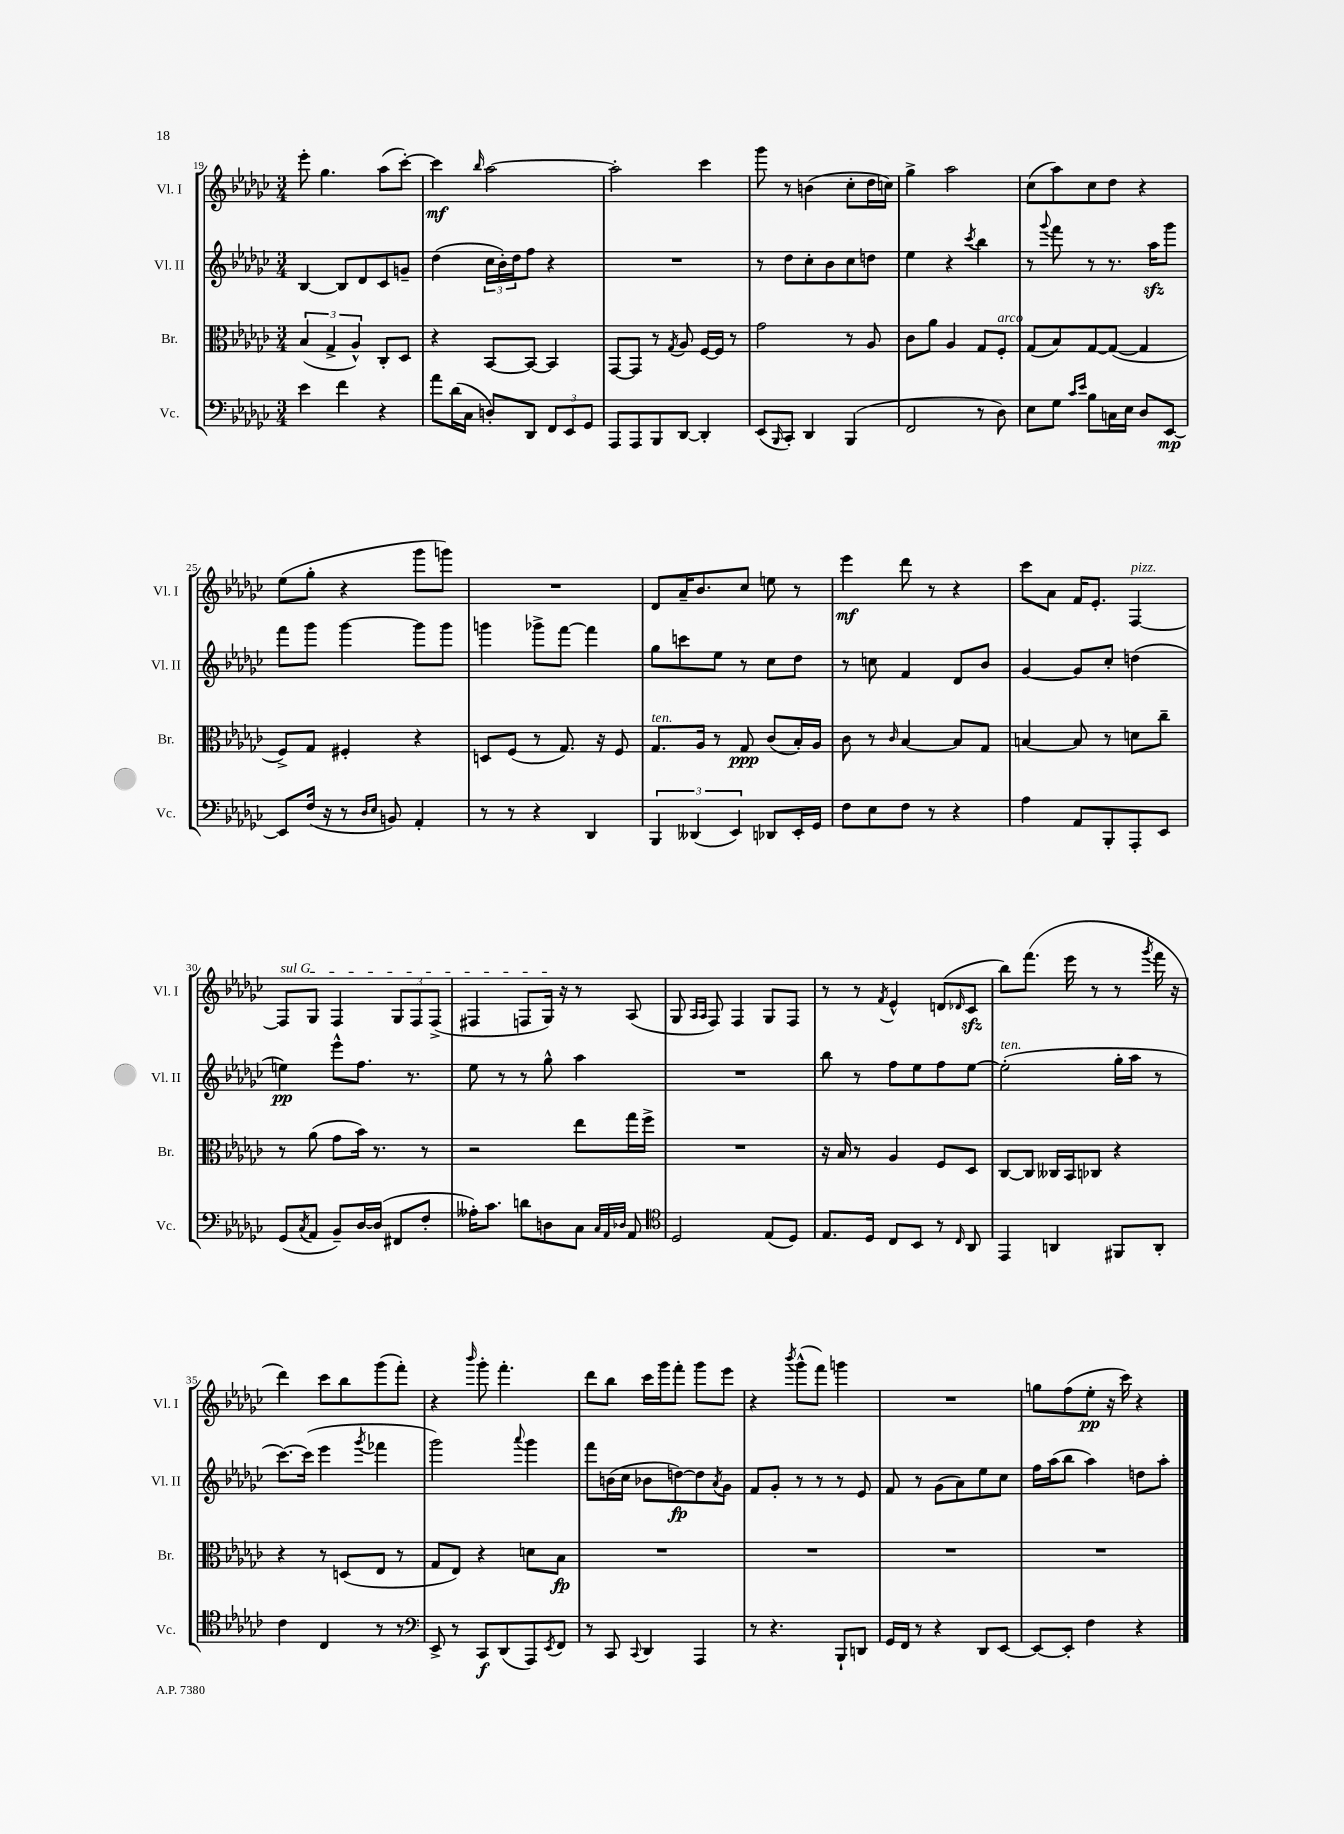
<<
\new StaffGroup <<
\new Staff = "s0" \with { instrumentName = "Vl. I" shortInstrumentName = "Vl. I" } {
    \clef treble \key ges \major \numericTimeSignature \time 3/4
    ees'''8-. ges''4. aes''8( ces'''8~-.) |
    ces'''4\mf \grace { bes''16 } aes''2~ |
    aes''2-. ces'''4 |
    ges'''8 r8 b'4( ces''8-. des''16 c''16) |
    ges''4-> aes''2 |
    ces''8( aes''8) ces''8 des''8 r4 |
    ees''8( ges''8-. r4 ges'''8 g'''8) |
    R2. |
    des'8 aes'16-- bes'8. ces''8 e''8 r8 |
    ees'''4\mf des'''8 r8 r4 |
    ces'''8 aes'8 f'16 ees'8.-. f4~^\markup { \italic "pizz." } |
    \once \override TextSpanner.bound-details.left.text = \markup { \italic "sul G" } f8\startTextSpan ges8 f4 \tuplet 3/2 { ges8 f8 f8->( } |
    fis4 f8 ges16\stopTextSpan) r16 r8 aes8( |
    ges8 \grace { aes16 aes16 } f8) f4 ges8 f8 |
    r8 r8 \acciaccatura { f'8 } ees'4-^ d'8( \grace { des'16 } ces'8\sfz |
    bes''8) f'''8.( ees'''16 r8 r8 \acciaccatura { ges'''8 } f'''16 r16 |
    des'''4) ces'''8 bes''8 ges'''8( f'''8-.) |
    r4 \grace { bes'''16 } ges'''8-. f'''4.-. |
    des'''8 bes''8 ces'''16 ges'''16 f'''8-. ges'''8 ees'''8 |
    r4 \acciaccatura { bes'''8 } ges'''8-^( f'''8) g'''4 |
    R2. |
    g''8 f''8( ees''8-.\pp r16 ces'''16) r4 \bar "|." |
}
\new Staff = "s1" \with { instrumentName = "Vl. II" shortInstrumentName = "Vl. II" } {
    \clef treble \key ges \major \numericTimeSignature \time 3/4
    bes4~ bes8 des'8 ces'8 g'8-- |
    des''4( \tuplet 3/2 { ces''16 bes'16-.) des''16 } f''8 r4 |
    R2. |
    r8 des''8 ces''8-. bes'8 ces''8 d''8 |
    ees''4 r4 \acciaccatura { ces'''8 } bes''4 |
    r8 \appoggiatura { ges'''8 } f'''8 r8 r8. aes''16\sfz ges'''8 |
    f'''8 ges'''8 ges'''4~ ges'''8 ges'''8 |
    g'''4 ges'''8-> f'''8~ f'''4 |
    ges''8 c'''8 ees''8 r8 ces''8 des''8 |
    r8 c''8 f'4 des'8 bes'8 |
    ges'4~ ges'8 ces''8-. d''4( |
    e''4\pp) ees'''8-^ f''8. r8. |
    ees''8 r8 r8 ges''8-^ aes''4 |
    R2. |
    bes''8 r8 f''8 ees''8 f''8 ees''8~ |
    ees''2-.^\markup { \italic "ten." }( ges''16-. aes''16 r8 |
    ces'''8.~) ces'''16( ees'''4 \acciaccatura { ges'''8 } fes'''4 |
    ges'''2) \appoggiatura { aes'''8 } ges'''4 |
    f'''8 b'16( ces''16 bes'8 d''8~\fp) d''8 \acciaccatura { aes'8 } ges'8 |
    f'8 ges'8-. r8 r8 r8 ees'8 |
    f'8 r8 ges'8( aes'8) ees''8 ces''8 |
    f''16 aes''16( bes''8 aes''4) d''8 aes''8-. \bar "|." |
}
\new Staff = "s2" \with { instrumentName = "Br." shortInstrumentName = "Br." } {
    \clef alto \key ges \major \numericTimeSignature \time 3/4
    \tuplet 3/2 { bes4( ges4-> aes4-^) } ces8-. des8 |
    r4 bes,8~ bes,8~ bes,4 |
    ges,8~ ges,8 r8 \acciaccatura { ges8 } aes8 f16~ f16 r8 |
    ges'2 r8 aes8 |
    ces'8 aes'8 aes4 ges8 f8-.^\markup { \italic "arco" } |
    ges8( bes8) ges8~ ges8~( ges4 |
    f8->) ges8 fis4-. r4 |
    d8 f8( r8 ges8.) r16 f8 |
    ges8.^\markup { \italic "ten." } aes16 r8 ges8\ppp ces'8( bes16-.) aes16 |
    ces'8 r8 \grace { ces'16 } bes4~ bes8 ges8 |
    b4~ b8 r8 d'8 ces''8-- |
    r8 aes'8( ges'8 bes'16) r8. r8 |
    r2 ees''8 ges''16 f''16-> |
    R2. |
    r16 bes16 r8 aes4 f8 des8 |
    ces8~ ces8 ceses16 bes,16 ces8 r4 |
    r4 r8 d8( ees8 r8 |
    ges8 ees8) r4 d'8 bes8\fp |
    R2. |
    R2. |
    R2. |
    R2. \bar "|." |
}
\new Staff = "s3" \with { instrumentName = "Vc." shortInstrumentName = "Vc." } {
    \clef bass \key ges \major \numericTimeSignature \time 3/4
    ees'4 f'4 r4 |
    aes'8 des'16( ces16 d8-.) des,8 \tuplet 3/2 { f,8 ees,8 ges,8 } |
    aes,,8 aes,,8 bes,,8 des,8~ des,4-. |
    ees,8( \grace { bes,,16 } ces,8-.) des,4 bes,,4( |
    f,2 r8 des8) |
    ees8 ges8 \grace { ces'16 ees'16 } bes8 c16 ees16 des8 ees,8~\mp |
    ees,8 f16( r16 r8 \grace { des16 ees16 } b,8) aes,4-. |
    r8 r8 r4 des,4 |
    \tuplet 3/2 { bes,,4 deses,4( ees,4) } des,8 ees,16-. ges,16 |
    f8 ees8 f8 r8 r4 |
    aes4 aes,8 bes,,8-. aes,,8-. ees,8 |
    ges,8( \acciaccatura { ces8 } aes,8 bes,8--) des16~ des16( fis,8 f8-. |
    aeses16-.) ces'8. d'8 d8 ces8 \grace { ces32 aes,32 des32 } aes,8 |
    \clef tenor des2 ees8( des8) |
    ees8. des16 ces8 bes,8 r8 \grace { ces16 } aes,8 |
    ees,4 a,4 fis,8 a,8-. |
    ces'4 ces4 r8 r8 |
    \clef bass ees,8-> r8 ces,8\f des,8( aes,,8) \acciaccatura { ees,8 } f,8 |
    r8 ces,8 \appoggiatura { ces,8 } des,4 aes,,4 |
    r8 r4. bes,,8-! d,8 |
    ges,16 f,16 r8 r4 des,8 ees,8~ |
    ees,8~ ees,8-. f4 r4 \bar "|." |
}
>>
>>
\layout { \context { \Score currentBarNumber = #19 } }
